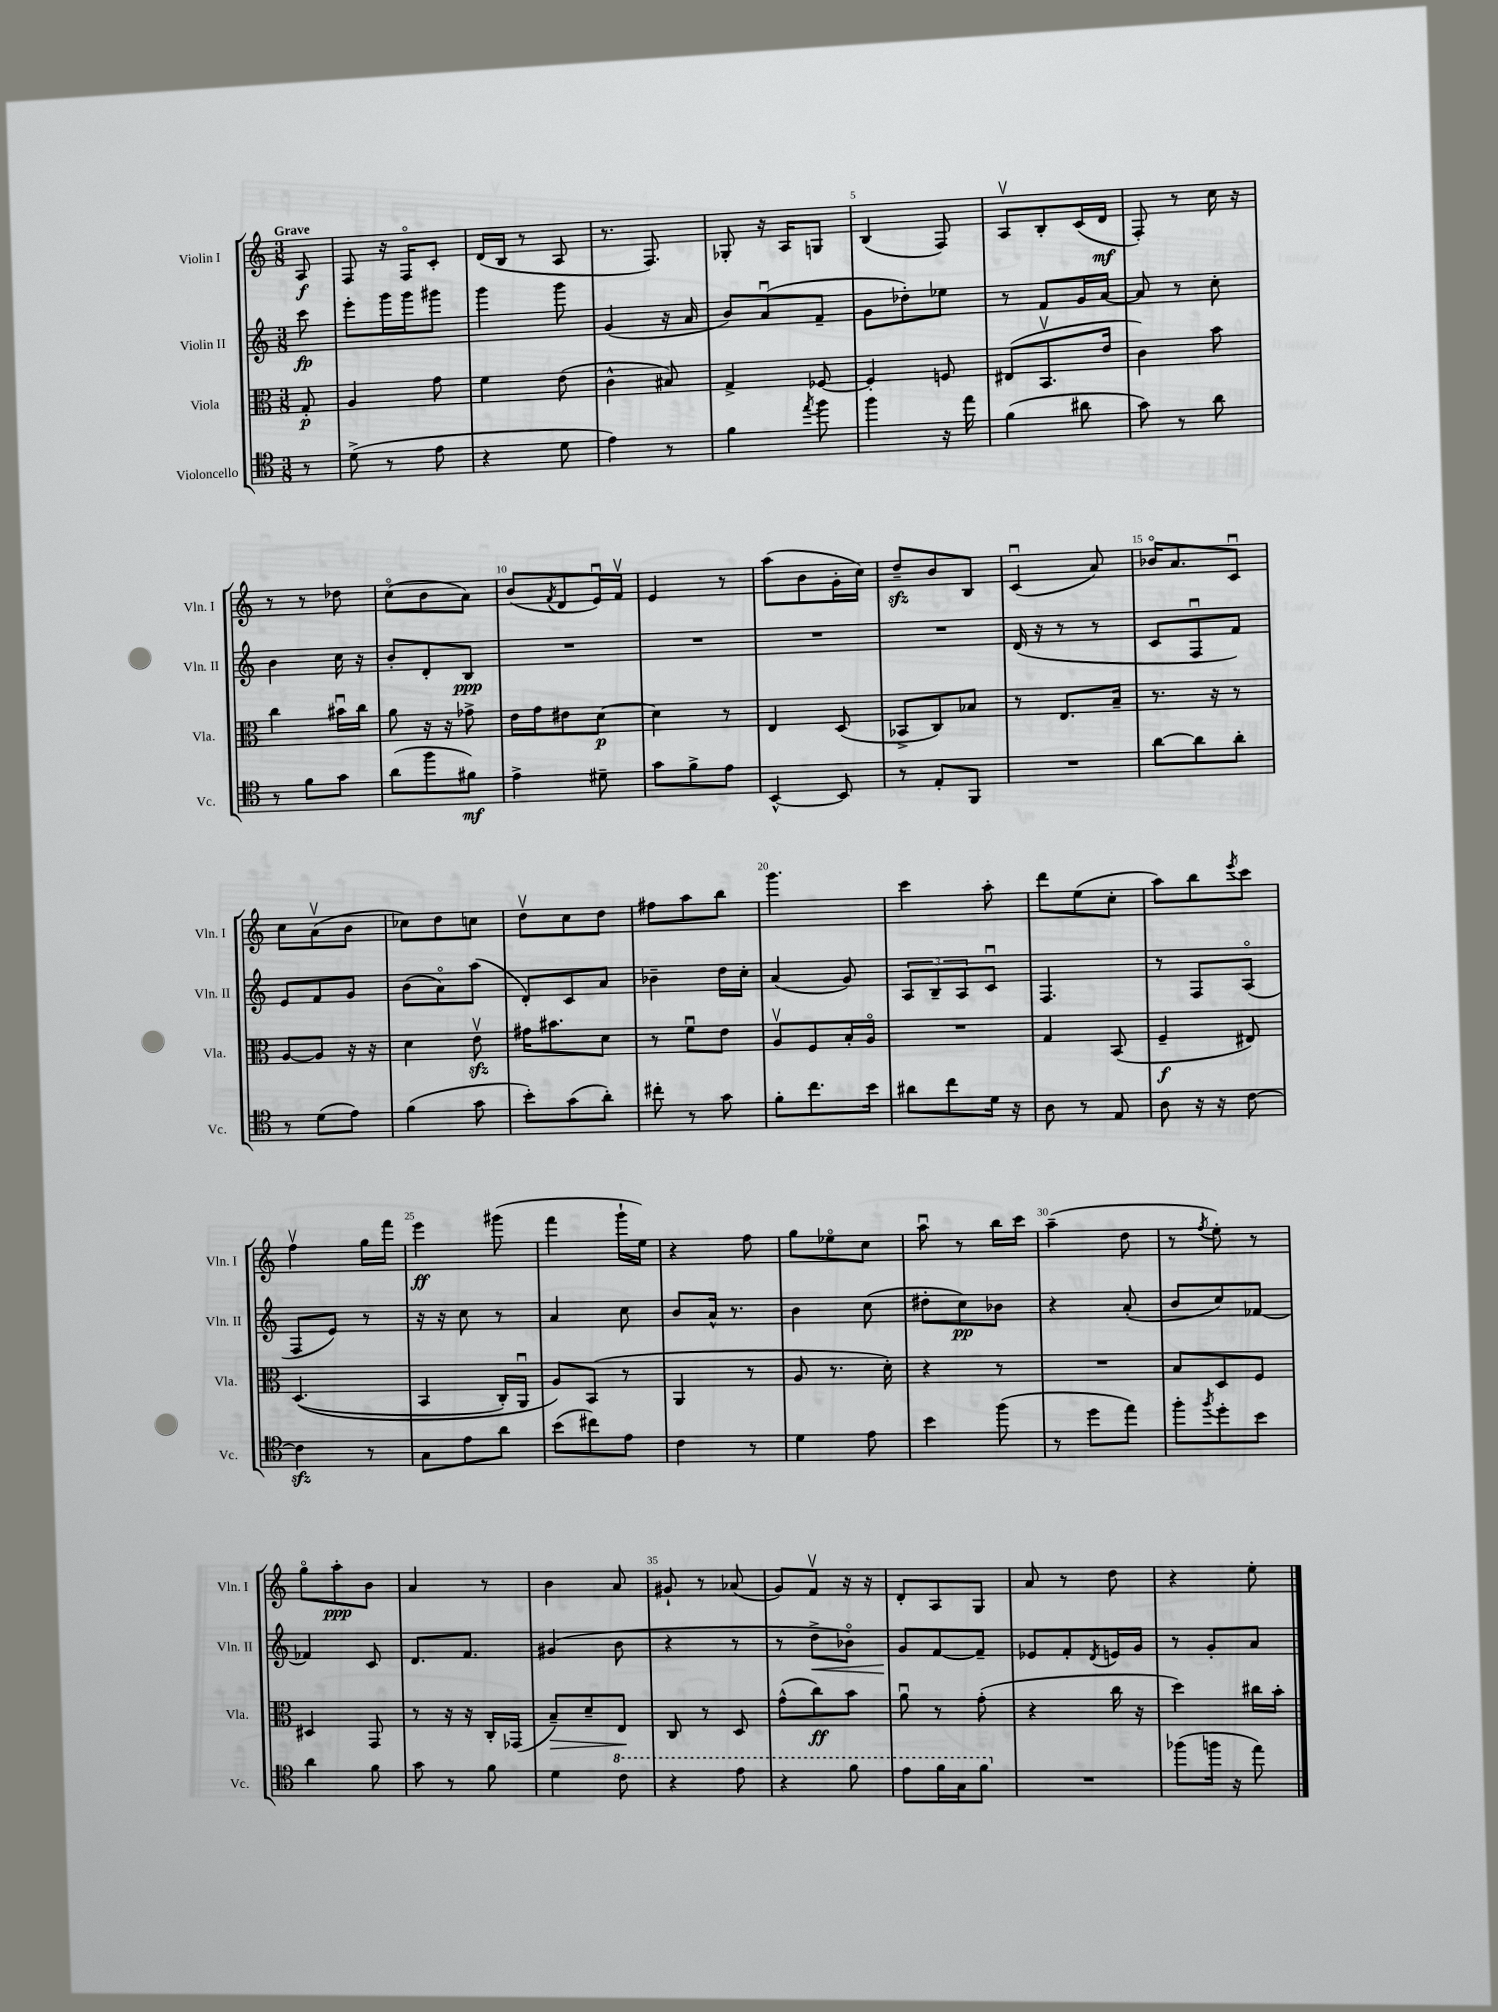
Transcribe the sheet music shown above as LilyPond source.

<<
\new StaffGroup <<
\new Staff = "s0" \with { instrumentName = "Violin I" shortInstrumentName = "Vln. I" } {
    \clef treble \key c \major \numericTimeSignature \time 3/8 \partial 8 \tempo "Grave"
    a8\f |
    f8 r16 f16\flageolet c'8-. |
    d'16( b16 r8 a8 |
    r8. f8.) |
    ges8-. r16 a16 g8 |
    b4( f8) |
    a8\upbow b8-. c'16( d'16\mf |
    f8-.) r8 c''16 r16 |
    r8 r8 des''8 |
    c''8\flageolet( b'8 a'8) |
    b'8( \acciaccatura { f'8 } d'8 e'16\downbow) f'16\upbow |
    e'4 r8 |
    a''8( b'8 g'16-. c''16) |
    d''8--\sfz b'8 b8 |
    c'4\downbow( a'8) |
    bes'16\flageolet a'8. c'8\downbow |
    c''8 a'8\upbow( b'8 |
    ces''8) d''8 c''8 |
    d''8\upbow c''8 d''8 |
    fis''8 a''8 b''8 |
    g'''4. |
    c'''4 a''8-. |
    d'''8 e''8( c''8-. |
    a''8) b''8 \acciaccatura { e'''8 } c'''8 |
    f''4\upbow g''16 f'''16 |
    e'''4\ff gis'''8( |
    f'''4 g'''16-! e''16) |
    r4 f''8 |
    g''8 ees''8\flageolet c''8 |
    a''8\downbow r8 b''16 c'''16 |
    a''4--( d''8 |
    r8 \acciaccatura { f''8 } e''8-.) r8 |
    g''8\flageolet a''8-.\ppp b'8 |
    a'4 r8 |
    b'4 a'8 |
    gis'8-! r8 aes'8( |
    g'8) f'8\upbow r16 r16 |
    d'8-. a8 g8 |
    a'8 r8 d''8 |
    r4 e''8-. \bar "|." |
}
\new Staff = "s1" \with { instrumentName = "Violin II" shortInstrumentName = "Vln. II" } {
    \clef treble \key c \major \numericTimeSignature \time 3/8 \partial 8
    c'''8\fp |
    e'''8-. g'''16 g'''16 gis'''8 |
    g'''4 g'''8 |
    g'4( r16 a'16 |
    b'8) a'8\downbow( f'8-- |
    g'8 des''8-.) ees''8 |
    r8 f'8 g'16 a'16~ |
    a'8 r8 c''8-. |
    b'4 c''16 r16 |
    b'8-. d'8-. b8\ppp |
    R4. |
    R4. |
    R4. |
    R4. |
    d'16( r16 r8 r8 |
    c'8 f8\downbow f'8) |
    e'8 f'8 g'8 |
    b'8( a'8\flageolet) a''8( |
    d'8-.) c'8 a'8 |
    bes'4-- d''16 c''16-. |
    a'4( g'8) |
    \tuplet 3/2 { a8 b8-- a8 } c'8\downbow |
    f4. |
    r8 f8 a8\flageolet( |
    f8 e'8) r8 |
    r16 r16 c''8 r8 |
    a'4 c''8 |
    b'8 a'16-^ r8. |
    b'4 c''8( |
    dis''8-. c''8\pp) bes'8 |
    r4 a'8-.( |
    b'8 c''8) fes'8~ |
    fes'4 c'8 |
    d'8. f'8. |
    gis'4( b'8 |
    r4 r8 |
    r8 d''8->\< bes'8\flageolet) |
    g'8\! f'8~ f'8-- |
    ees'8 f'8-. \acciaccatura { d'8 } e'16 g'16 |
    r8 g'8-. a'8 \bar "|." |
}
\new Staff = "s2" \with { instrumentName = "Viola" shortInstrumentName = "Vla." } {
    \clef alto \key c \major \numericTimeSignature \time 3/8 \partial 8
    g8-.\p |
    a4 g'8 |
    f'4 e'8( |
    c'4-^ bis8) |
    g4-> fes8~ |
    fes4-. f8 |
    eis8( b,8.\upbow e'16 |
    c'4) b'8 |
    c''4 bis'16\downbow c''16 |
    a'8 r16 r16 ges'8-> |
    e'16 g'16 eis'8 d'8~\p |
    d'4 r8 |
    e4 d8( |
    bes,8-> c8) bes8 |
    r8 e8. b16-- |
    r8. r16 r8 |
    a8~ a8 r16 r16 |
    d'4 e'8\upbow\sfz |
    gis'16 bis'8. d'8 |
    r8 f'8\downbow e'8 |
    a8\upbow f8 b16-. a16\flageolet |
    R4. |
    g4 b,8( |
    f4--\f eis8) |
    d4.(\( |
    b,4 c16-.) a,16\downbow |
    a8\) b,8( r8 |
    a,4 r8 |
    a8 r8. d'16-.) |
    r4 r8 |
    R4. |
    b8 d8 f8 |
    dis4 g,8 |
    r8 r16 r16 c16-. ges,16( |
    b8--\>) d'8-- e8\! |
    c8 r8 d8 |
    g'8-^( c''8\ff) b'8 |
    a'8\downbow r8 g'8-.( |
    r4 c''16 r16 |
    d''4) cis''16 b'16-. \bar "|." |
}
\new Staff = "s3" \with { instrumentName = "Violoncello" shortInstrumentName = "Vc." } {
    \clef tenor \key c \major \numericTimeSignature \time 3/8 \partial 8
    r8 |
    d'8->( r8 e'8 |
    r4 d'8 |
    e'4) r8 |
    f'4 \acciaccatura { e''8 } f''8 |
    f''4 r16 e''16 |
    f'4( ais'8 |
    g'8) r8 a'8 |
    r8 f'8 g'8 |
    a'8( f''8 fis'8\mf) |
    e'4-> dis'8-- |
    g'8 f'8-> e'8 |
    b,4~-^ b,8 |
    r8 e8-. f,8 |
    R4. |
    a'8~ a'8 a'8-. |
    r8 d'8( e'8) |
    f'4( g'8 |
    b'8-.) g'8( a'8-.) |
    cis''8-. r8 g'8 |
    f'8-. c''8. b'16 |
    ais'8 c''8 d'16 r16 |
    a8 r8 e8 |
    a8 r16 r16 c'8~ |
    c'4\sfz r8 |
    g8 e'8 a'8 |
    b'8( cis''8) e'8 |
    c'4 r8 |
    d'4 e'8 |
    b'4 f''8( |
    r8 d''8 e''8) |
    f''8-. \acciaccatura { f''8 } d''8-. b'8 |
    a'4 f'8 |
    g'8 r8 f'8 |
    d'4 \ottava #1 c''8 |
    r4 e''8 |
    r4 f''8 |
    e''8 f''16 g'16 f''8 \ottava #0 |
    R4. |
    fes''8( f''16 r16 e''8) \bar "|." |
}
>>
>>
\layout { \context { \Score \override BarNumber.break-visibility = ##(#f #t #t) barNumberVisibility = #(every-nth-bar-number-visible 5) } }
